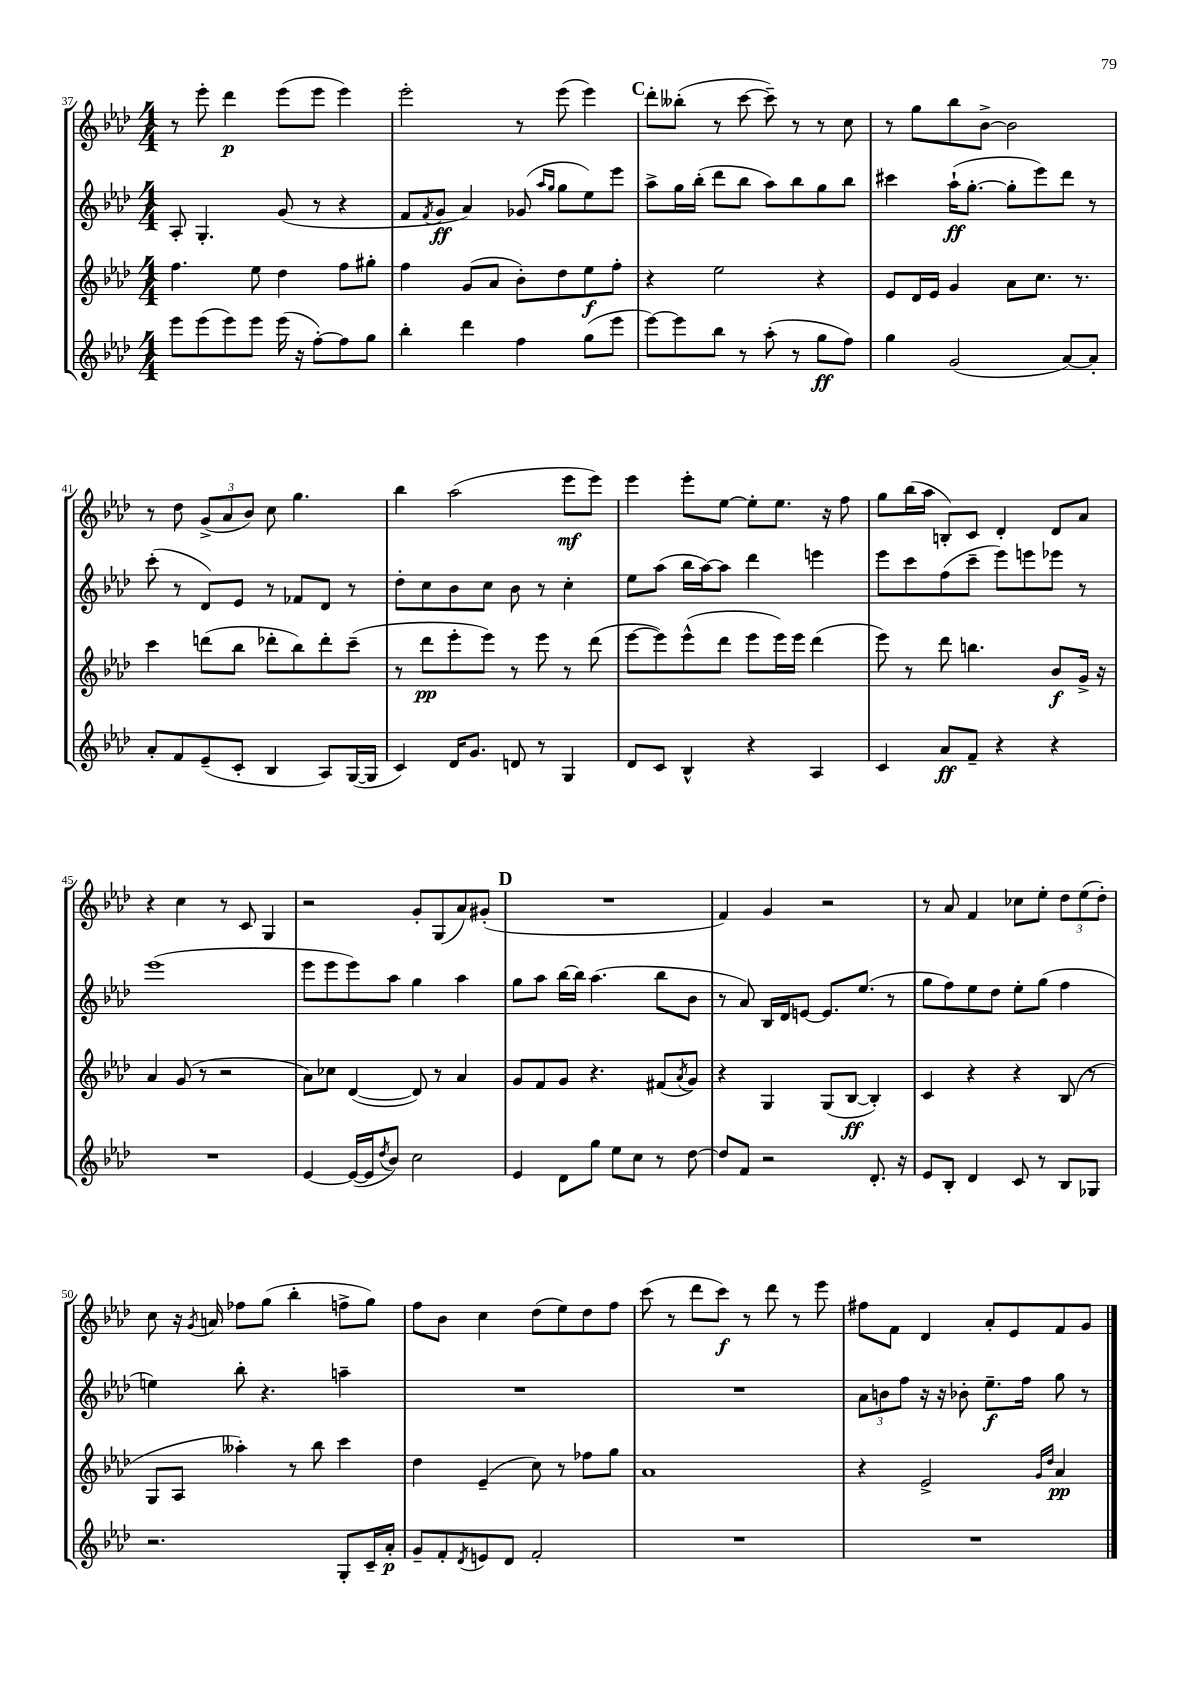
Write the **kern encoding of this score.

**kern	**dynam	**kern	**dynam	**kern	**dynam	**kern	**dynam
*part4	*part4	*part3	*part3	*part2	*part2	*part1	*part1
*staff4	*staff4	*staff3	*staff3	*staff2	*staff2	*staff1	*staff1
*clefG2	*	*clefG2	*	*clefG2	*	*clefG2	*
*k[b-e-a-d-]	*	*k[b-e-a-d-]	*	*k[b-e-a-d-]	*	*k[b-e-a-d-]	*
*M4/4	*	*M4/4	*	*M4/4	*	*M4/4	*
=37	=37	=37	=37	=37	=37	=37	=37
8eee-\L	.	4.ff\	.	8A-'/	.	8r	.
(8eee-\	.	.	.	4.G'/	.	8eee-'\	.
8eee-\)	.	.	.	.	.	4ddd-\	p
8eee-\J	.	8ee-\	.	.	.	.	.
(16eee-\	.	4dd-\	.	(8g/	.	(8eee-\L	.
16r	.	.	.	.	.	.	.
[8ff'\L)	.	.	.	8r	.	8eee-\J	.
8ff\]	.	8ff\L	.	4r	.	4eee-\)	.
8gg\J	.	8gg#X'\J	.	.	.	.	.
=38	=38	=38	=38	=38	=38	=38	=38
4bb-'\	.	4ff\	.	8f/L	.	2eee-'\	.
.	.	.	.	8qf/	.	.	.
.	.	.	.	8g/J	ff	.	.
4ddd-\	.	(8g/L	.	4a-/)	.	.	.
.	.	8a-/J	.	.	.	.	.
4ff\	.	8b-'\L)	.	(8g-X/	.	8r	.
.	.	.	.	16qqaa-/LL	.	.	.
.	.	.	.	16qqgg/JJ	.	.	.
.	.	8dd-\	.	8gg\L	.	(8eee-\	.
(8gg\L	.	8ee-\	f	8ee-\)	.	4eee-\)	.
8eee-\J	.	8ff'\J	.	8eee-\J	.	.	.
!!LO:REH:place=s1:t=C
=39	=39	=39	=39	=39	=39	=39	=39
[8eee-\L)	.	4r	.	8aa-^\L	.	8ddd-'\L	.
8eee-\]	.	.	.	16gg\L	.	(8bb--X'\J	.
.	.	.	.	(16bb-'\JJ	.	.	.
8bb-\J	.	2ee-\	.	8ddd-\L	.	8r	.
8r	.	.	.	8bb-\J	.	[8ccc\	.
(8aa-'\	.	.	.	8aa-\L)	.	8ccc~\])	.
8r	.	.	.	8bb-\	.	8r	.
8gg\L	ff	4r	.	8gg\	.	8r	.
8ff\J)	.	.	.	8bb-\J	.	8cc\	.
=40	=40	=40	=40	=40	=40	=40	=40
4gg\	.	8e-/L	.	4ccc#X\	.	8r	.
.	.	16d-/L	.	.	.	8gg\L	.
.	.	16e-/JJ	.	.	.	.	.
(2g/	.	4g/	.	(16aa-`\KL	ff	8bb-\	.
.	.	.	.	[8.gg'\J	.	.	.
.	.	.	.	.	.	[8b-^\J	.
.	.	8a-\L	.	8gg'\L]	.	2b-\]	.
.	.	8.cc\J	.	8eee-\)	.	.	.
[8a-/L)	.	.	.	8ddd-\J	.	.	.
.	.	8.r	.	.	.	.	.
8a-'/J]	.	.	.	8r	.	.	.
!!LO:LB:g=z
=41	=41	=41	=41	=41	=41	=41	=41
8a-'/L	.	4ccc\	.	(8ccc'\	.	8r	.
8f/	.	.	.	8r	.	8dd-\	.
(8e-~/	.	(8dddn\L	.	8d-/L)	.	(12g^/L	.
.	.	.	.	.	.	12a-/	.
8c'/J	.	8bb-\J	.	8e-/J	.	.	.
.	.	.	.	.	.	12b-/J)	.
4B-/	.	8ddd-X'\L	.	8r	.	8cc\	.
.	.	8bb-\)	.	8f-X/L	.	4.gg\	.
8A-/L)	.	8ddd-'\	.	8d-/J	.	.	.
([16G/L	.	(8ccc~\J	.	8r	.	.	.
16G/JJ]	.	.	.	.	.	.	.
=42	=42	=42	=42	=42	=42	=42	=42
4c/)	.	8r	.	8dd-'\L	.	4bb-\	.
.	.	8ddd-\L	pp	8cc\	.	.	.
16d-/KL	.	8eee-'\	.	8b-\	.	(2aa-\	.
8.g/J	.	.	.	.	.	.	.
.	.	8eee-\J)	.	8cc\J	.	.	.
8dn/	.	8r	.	8b-\	.	.	.
8r	.	8eee-\	.	8r	.	.	.
4G/	.	8r	.	4cc'\	.	8eee-\L	mf
.	.	(8ddd-\	.	.	.	8eee-\J)	.
=43	=43	=43	=43	=43	=43	=43	=43
8d-/L	.	[8eee-\L	.	8ee-\L	.	4eee-\	.
8c/J	.	8eee-\])	.	(8aa-\J	.	.	.
4B-^^/	.	(8eee-^^\	.	16bb-\LL	.	8eee-'\L	.
.	.	.	.	[16aa-\J)	.	.	.
.	.	8ddd-\J	.	8aa-\J]	.	[8ee-\J	.
4r	.	8eee-\L	.	4ddd-\	.	8ee-'\L]	.
.	.	16eee-\L)	.	.	.	8.ee-\J	.
.	.	16eee-\JJ	.	.	.	.	.
4A-/	.	(4ddd-\	.	4eeen\	.	.	.
.	.	.	.	.	.	16r	.
.	.	.	.	.	.	8ff\	.
=44	=44	=44	=44	=44	=44	=44	=44
4c/	.	8eee-\)	.	8eee-\L	.	8gg\L	.
.	.	8r	.	8ccc\	.	(16bb-\L	.
.	.	.	.	.	.	16aa-\JJ	.
8a-/L	ff	8ddd-\	.	(8ff\	.	8Bn'/L)	.
8f~/J	.	4.bbn\	.	8ccc~\J	.	8c/J	.
4r	.	.	.	8eee-\L)	.	4d-'/	.
.	.	.	.	8eeen\	.	.	.
4r	.	8b-/L	f	8eee-X\J	.	8d-/L	.
.	.	16g^/Jk	.	8r	.	8a-/J	.
.	.	16r	.	.	.	.	.
!!LO:LB:g=z
=45	=45	=45	=45	=45	=45	=45	=45
1r	.	4a-/	.	(1eee-	.	4r	.
.	.	(8g/	.	.	.	4cc\	.
.	.	8r	.	.	.	.	.
.	.	2r	.	.	.	8r	.
.	.	.	.	.	.	8c/	.
.	.	.	.	.	.	4G/	.
=46	=46	=46	=46	=46	=46	=46	=46
[4e-/	.	8a-\L)	.	8eee-\L	.	2r	.
.	.	8cc-X\J	.	8eee-\	.	.	.
(16e-/LL_	.	([4d-/	.	8eee-\)	.	.	.
16e-/J]	.	.	.	.	.	.	.
8qdd-/	.	.	.	.	.	.	.
8b-/J)	.	.	.	8aa-\J	.	.	.
2cc\	.	8d-/])	.	4gg\	.	8g'/L	.
.	.	8r	.	.	.	(8G/	.
.	.	4a-/	.	4aa-\	.	8a-/)	.
.	.	.	.	.	.	(8g#X'/J	.
!!LO:REH:place=s1:t=D
=47	=47	=47	=47	=47	=47	=47	=47
4e-/	.	8g/L	.	8gg\L	.	1r	.
.	.	8f/	.	8aa-\J	.	.	.
8d-\L	.	8g/J	.	[16bb-\LL	.	.	.
.	.	.	.	16bb-\JJ]	.	.	.
8gg\J	.	4.r	.	(4.aa-\	.	.	.
8ee-\L	.	.	.	.	.	.	.
8cc\J	.	.	.	.	.	.	.
8r	.	(8f#X/L	.	8bb-\L	.	.	.
.	.	8qa-/	.	.	.	.	.
[8dd-\	.	8g/J)	.	8b-\J	.	.	.
=48	=48	=48	=48	=48	=48	=48	=48
8dd-/L]	.	4r	.	8r	.	4f/)	.
8f/J	.	.	.	8a-/)	.	.	.
2r	.	4G/	.	16B-/LL	.	4g/	.
.	.	.	.	16d-/J	.	.	.
.	.	.	.	[8en/J	.	.	.
.	.	(8G/L	.	8.e/L]	.	2r	.
.	.	[8B-/J	ff	.	.	.	.
.	.	.	.	(8.ee-/J	.	.	.
8.d-'/	.	4B-'/])	.	.	.	.	.
.	.	.	.	8r	.	.	.
16r	.	.	.	.	.	.	.
=49	=49	=49	=49	=49	=49	=49	=49
8e-/L	.	4c/	.	8gg\L	.	8r	.
8B-'/J	.	.	.	8ff\)	.	8a-/	.
4d-/	.	4r	.	8ee-\	.	4f/	.
.	.	.	.	8dd-\J	.	.	.
8c/	.	4r	.	8ee-'\L	.	8cc-X\L	.
8r	.	.	.	(8gg\J	.	8ee-'\J	.
8B-/L	.	(8B-/	.	4ff\	.	12dd-\L	.
.	.	.	.	.	.	(12ee-\	.
8G-X/J	.	8r	.	.	.	.	.
.	.	.	.	.	.	12dd-'\J)	.
!!LO:LB:g=z
=50	=50	=50	=50	=50	=50	=50	=50
2.r	.	8G/L	.	4een\)	.	8cc\	.
.	.	8A-/J	.	.	.	16r	.
.	.	.	.	.	.	8qg/	.
.	.	.	.	.	.	16an/	.
.	.	4aa--X'\)	.	8bb-'\	.	8ff-X\L	.
.	.	.	.	4.r	.	(8gg\J	.
.	.	8r	.	.	.	4bb-'\	.
.	.	8bb-\	.	.	.	.	.
8G'/L	.	4ccc\	.	4aan~\	.	8ffn^\L	.
16c~/L	.	.	.	.	.	8gg\J)	.
16a-'/JJ	p	.	.	.	.	.	.
=51	=51	=51	=51	=51	=51	=51	=51
8g~/L	.	4dd-\	.	1r	.	8ff\L	.
8f'/	.	.	.	.	.	8b-\J	.
8qd-/	.	.	.	.	.	.	.
8en/	.	(4e-~/	.	.	.	4cc\	.
8d-/J	.	.	.	.	.	.	.
2f'/	.	8cc\)	.	.	.	(8dd-\L	.
.	.	8r	.	.	.	8ee-\)	.
.	.	8ff-X\L	.	.	.	8dd-\	.
.	.	8gg\J	.	.	.	8ff\J	.
=52	=52	=52	=52	=52	=52	=52	=52
1r	.	1a-	.	1r	.	(8ccc\	.
.	.	.	.	.	.	8r	.
.	.	.	.	.	.	8ddd-\L	.
.	.	.	.	.	.	8ccc\J)	f
.	.	.	.	.	.	8r	.
.	.	.	.	.	.	8ddd-\	.
.	.	.	.	.	.	8r	.
.	.	.	.	.	.	8eee-\	.
=53	=53	=53	=53	=53	=53	=53	=53
1r	.	4r	.	12a-\L	.	8ff#X\L	.
.	.	.	.	12bn\	.	.	.
.	.	.	.	.	.	8f\J	.
.	.	.	.	12ff\J	.	.	.
.	.	2e-^/	.	16r	.	4d-/	.
.	.	.	.	16r	.	.	.
.	.	.	.	8b-X'\	.	.	.
.	.	.	.	8.ee-~\L	f	8a-'/L	.
.	.	.	.	.	.	8e-/	.
.	.	.	.	16ff\Jk	.	.	.
.	.	16qqg/LL	.	.	.	.	.
.	.	16qqdd-/JJ	.	.	.	.	.
.	.	4a-/	pp	8gg\	.	8f/	.
.	.	.	.	8r	.	8g/J	.
==	==	==	==	==	==	==	==
*-	*-	*-	*-	*-	*-	*-	*-
